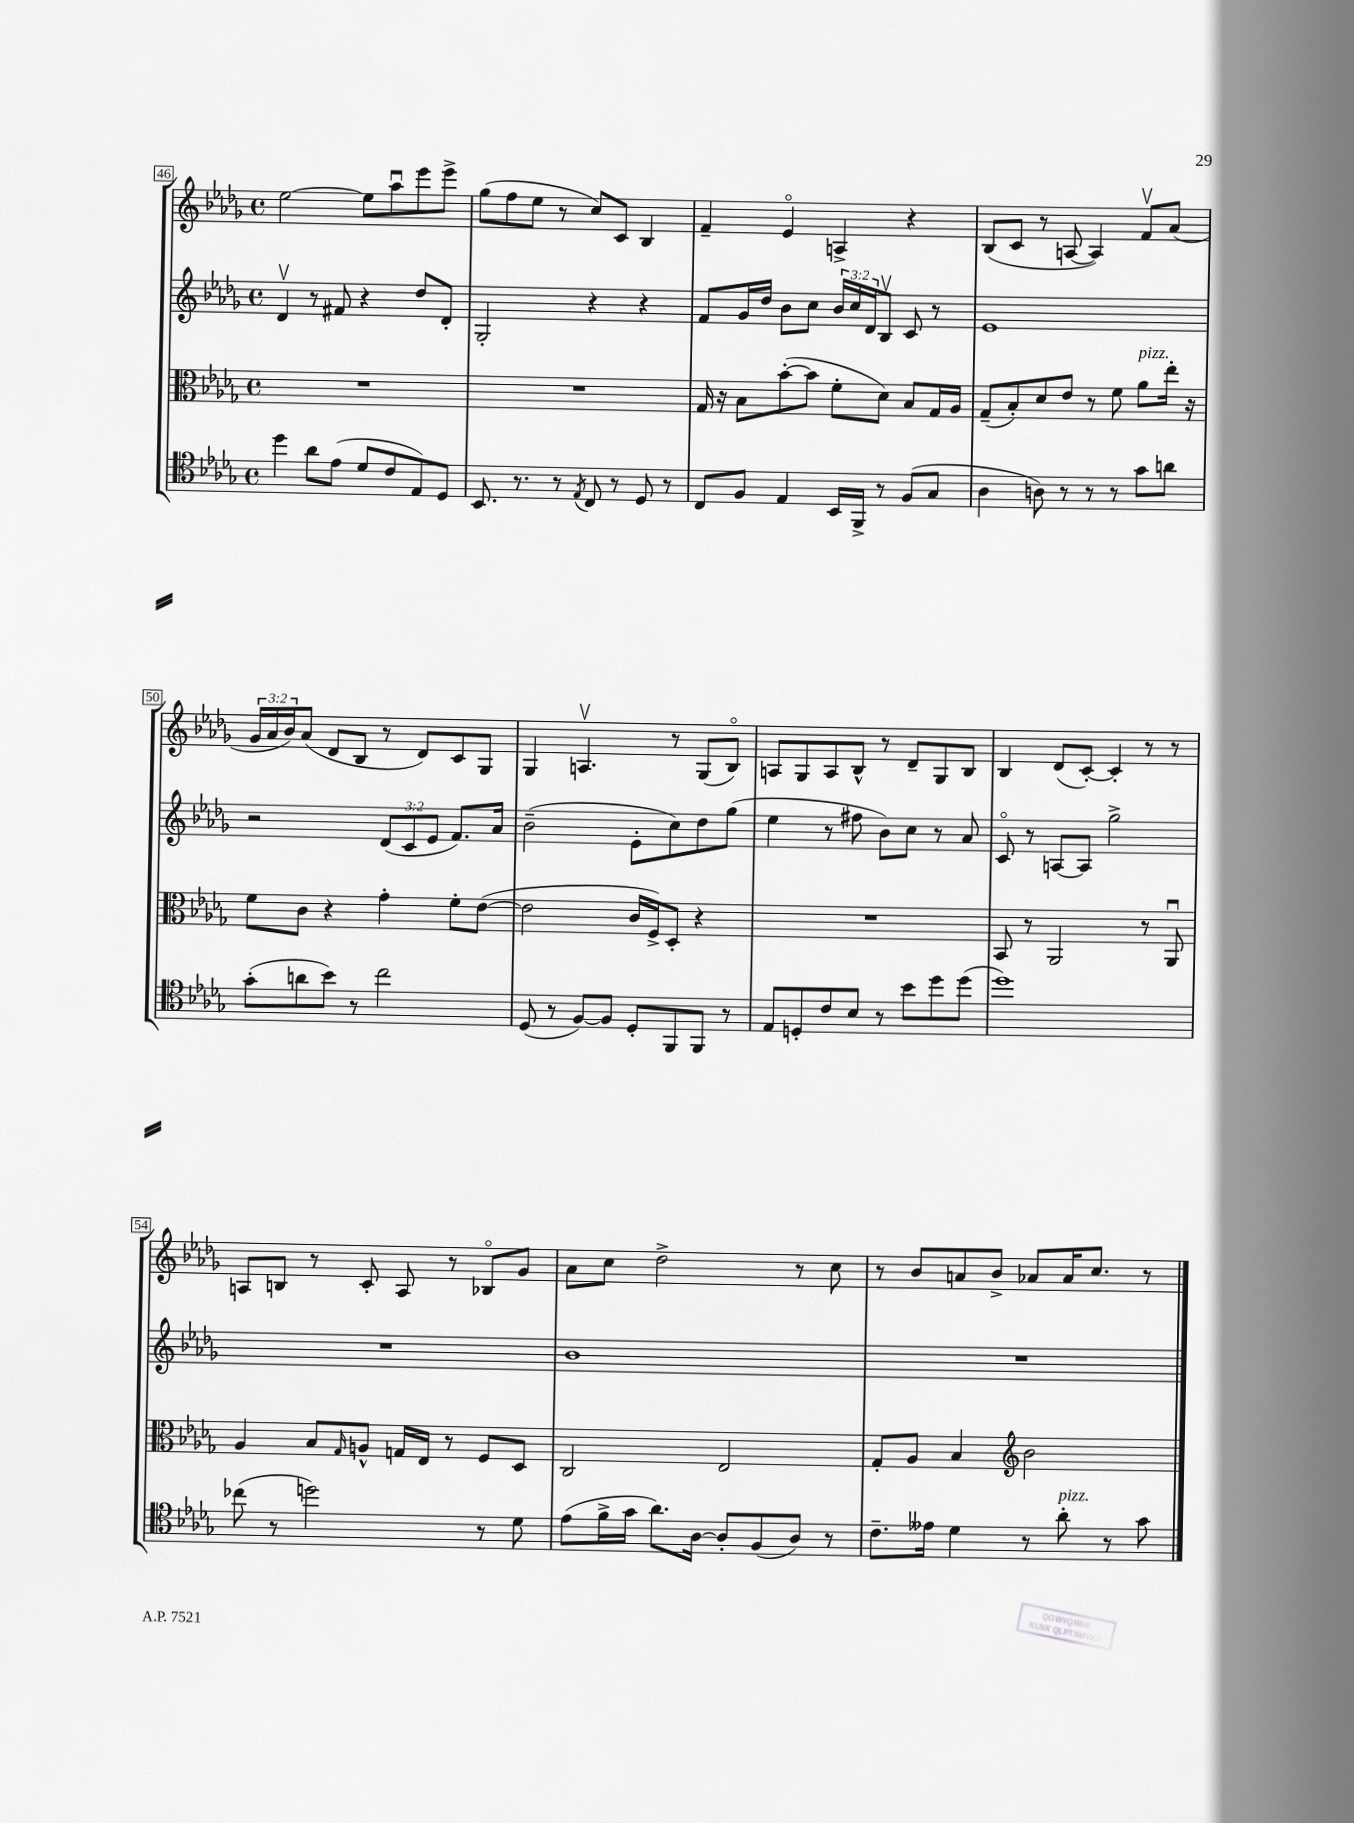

**kern	**kern	**kern	**kern
*staff4	*staff3	*staff2	*staff1
*clefC4	*clefC3	*clefG2	*clefG2
*k[b-e-a-d-g-]	*k[b-e-a-d-g-]	*k[b-e-a-d-g-]	*k[b-e-a-d-g-]
*M4/4	*M4/4	*M4/4	*M4/4
*met(c)	*met(c)	*met(c)	*met(c)
4dd-\	1r	4d-v/	[2ee-\
8a-\L	.	8r	.
(8e-\J	.	8f#/	.
8d-/L	.	4r	8ee-\]L
8c/	.	.	8aa-u\
8E-/)	.	8dd-/L	8eee-\
8D-/J	.	8d-'/J	8eee-^\J
=	=	=	=
8.BB-/	1r	2G-'/	(8gg-\L
.	.	.	8ff\
8.r	.	.	.
.	.	.	8ee-\J
8r	.	.	8r
8qE-/	.	.	.
8C/	.	4r	8cc/L)
8r	.	.	8c/J
8D-/	.	4r	4B-/
8r	.	.	.
=	=	=	=
8C/L	16G-/	8f/L	4f~/
.	16r	.	.
8F/J	8B-\L	16g-/L	.
.	.	16dd-/JJ	.
4E-/	([8b-'\	8b-\L	4e-o/
.	8b-\]J	8cc\J	.
16BB-/LL	8f'\L	24b-/LL	4A^/
.	.	24cc/	.
16FF^/JJ	.	.	.
.	.	24d-/J	.
8r	8d-\J)	8B-v/J	.
(8F/L	8B-/L	8c/	4r
8G-/J	16G-/L	8r	.
.	16A-/JJ	.	.
=	=	=	=
4A-\	(8G-~/L	1e-	(8B-/L
.	8B-'/)	.	8c/J
8A\)	8d-/	.	8r
8r	8e-/J	.	[8A/
8r	8r	.	4A/])
8r	8f\	.	.
8g-\L	8a-\L	.	8fv/L
8a\J	16ee-'\Jk	.	(8a-/J
.	16r	.	.
=	=	=	=
(8g-'\L	8f\L	2r	24g-/LL
.	.	.	24a-/
.	.	.	24b-/J)
8a\	8c\J	.	(8a-/J
8b-\J)	4r	.	8d-/L
8r	.	.	8B-/J
2cc\	4g-'\	(12d-/L	8r
.	.	12c/	.
.	.	.	8d-/L)
.	.	12e-/J	.
.	8f'\L	8.f/L)	8c/
.	([8e-\J	.	8G-/J
.	.	16a-/Jk	.
=	=	=	=
(8D-/	2e-\]	(2b-~\	4G-/
8r	.	.	.
[8F/L)	.	.	4.Av/
8F/]J	.	.	.
8D-'/L	16c/LL	8e-'\L	.
.	16F^/J)	.	.
8FF/	8D-'/J	8cc\)	8r
8FF/J	4r	8dd-\	(8G-/L
8r	.	(8gg-\J	8B-o/J)
=	=	=	=
8E-/L	1r	4ee-\	8A/L
8D'/	.	.	8G-/
8c/	.	8r	8A/
8B-/J	.	8ff#\	8B-^^/J
8r	.	8b-\L)	8r
8b-\L	.	8cc\J	8d-~/L
8dd-\	.	8r	8G-/
(8dd-\J	.	8a-/	8B-/J
=	=	=	=
1dd-)	8BB-/	8co/	4B-/
.	8r	8r	.
.	2AA-/	[8A/L	(8d-/L
.	.	8A/]J	[8c'/J)
.	.	2gg-^\	4c'/]
.	8r	.	8r
.	8AA-u/	.	8r
=	=	=	=
(8cc-\	4A-/	1r	8A/L
8r	.	.	8B/J
2dd\)	8B-/L	.	8r
.	16qqG-/	.	.
.	8A^^/J	.	8c'/
.	16G/LL	.	8A/
.	16E-/JJ	.	.
.	8r	.	8r
8r	8F/L	.	8B-o/L
8d-\	8D-/J	.	8g-/J
=	=	=	=
(8e-\L	2C/	1b-	8a-\L
16f^\L	.	.	8cc\J
16g-\JJ	.	.	.
8.a-\L)	.	.	2dd-^\
[16A-\Jk	.	.	.
8A-'/]L	2E-/	.	.
(8F/	.	.	.
8A-/J)	.	.	8r
8r	.	.	8cc\
=	=	=	=
8.c~\L	8G-'/L	1r	8r
.	8A-/J	.	8b-/L
16e--\Jk	.	.	.
4d-\	4B-/	.	8a/
.	.	.	8b-^/J
*	*clefG2	*	*
8r	2b-\	.	8a-/L
8a-'\	.	.	16a-/K
.	.	.	8.cc/J
8r	.	.	.
8g-\	.	.	8r
==	==	==	==
*-	*-	*-	*-
